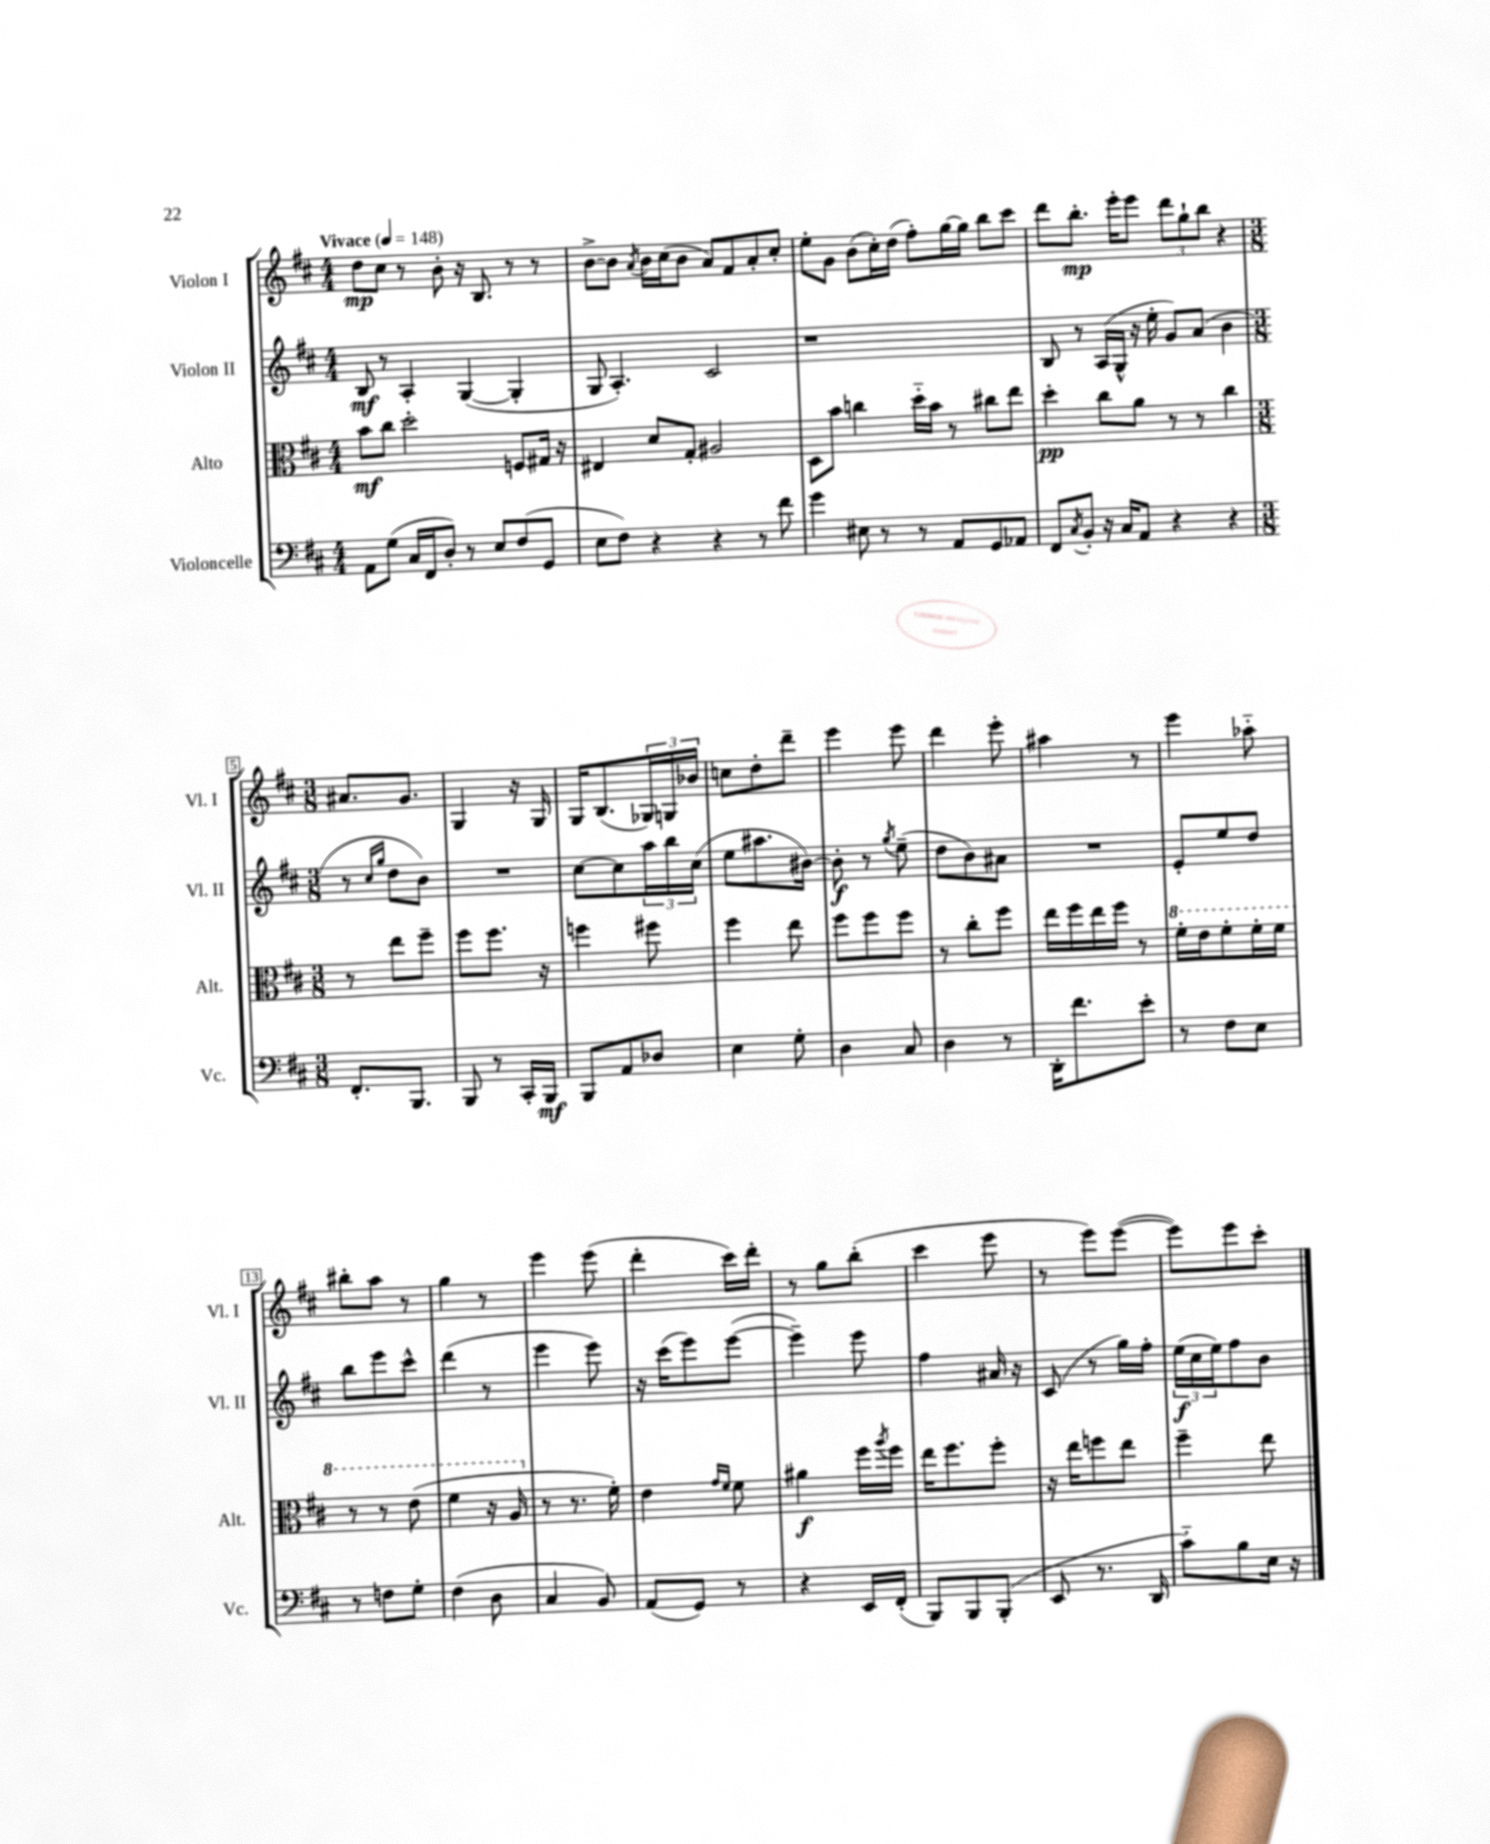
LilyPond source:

<<
\new StaffGroup <<
\new Staff = "s0" \with { instrumentName = "Violon I" shortInstrumentName = "Vl. I" } {
    \clef treble \key d \major \numericTimeSignature \time 4/4 \tempo "Vivace" 4 = 148
    d''8\mp cis''8 r8 b'8-. r16 b8. r8 r8 |
    b'8~-> b'8 \acciaccatura { a'8 } b'16 cis''16( b'8 a'8) fis'8 a'8-. cis''8-. |
    e''8-. g'8 b'8( cis''16-.) d''16( fis''8-.) g''16~ g''16 b''8 cis'''8 |
    d'''8 b''8.-.\mp e'''16-. e'''8 \tuplet 3/2 { d'''8 g''8-! b''8 } r4 |
    \numericTimeSignature \time 3/8 ais'8. g'8. |
    g4 r16 g16 |
    g16 b8.( \tuplet 3/2 { ges16) g16 bes'16 } |
    c''8 d''8-. d'''8-- |
    e'''4 e'''8 |
    d'''4 e'''8-. |
    ais''4 r8 |
    e'''4 aes''8-_ |
    bis''8-. a''8 r8 |
    g''4 r8 |
    e'''4 e'''8( |
    d'''4-. cis'''16) d'''16-. |
    r8 g''8 b''8-.( |
    cis'''4 e'''8 |
    r8 e'''8) e'''8~( |
    e'''8) e'''8 cis'''8-. \bar "|." |
}
\new Staff = "s1" \with { instrumentName = "Violon II" shortInstrumentName = "Vl. II" } {
    \clef treble \key d \major \numericTimeSignature \time 4/4
    b8\mf r8 a4-. g4~( g4-. |
    g8 a4.-.) cis'2 |
    r1 |
    b8 r8 a16( g16-^ r16 e''16-. g'8) a'8( b'4 |
    \numericTimeSignature \time 3/8 r8 \grace { cis''16 g''16 } d''8 b'8) |
    R4. |
    cis''8~ cis''8 \tuplet 3/2 { a''16 b''16 cis''16( } |
    e''8 ais''8. bis'16~) |
    bis'8-.\f r8 \acciaccatura { g''8 } e''8--( |
    d''8 b'8) ais'8 |
    R4. |
    e'8-. e''8 d''8 |
    b''8 e'''8 cis'''8-^ |
    d'''4( r8 |
    e'''4 e'''8) |
    r16 cis'''16( e'''8) e'''8~( |
    e'''4--) e'''8 |
    fis''4 ais'16 r16 |
    cis'8( r8 g''16) fis''16-. |
    \tuplet 3/2 { e''16\f( cis''16 e''16) } fis''8 b'8 \bar "|." |
}
\new Staff = "s2" \with { instrumentName = "Alto" shortInstrumentName = "Alt." } {
    \clef alto \key d \major \numericTimeSignature \time 4/4
    b'8\mf cis''8 d''2-. f8 gis16 r16 |
    eis4 d'8 g8-. ais2 |
    d8 b'8 c''4 d''16-_ b'16 r8 cis''8 e''8 |
    d''4-.\pp cis''8 a'8 r8 r8 cis''4 |
    \numericTimeSignature \time 3/8 r8 e''8 fis''8-- |
    fis''8 fis''8. r16 |
    f''4 fis''8 |
    fis''4 e''8 |
    fis''8 fis''8 fis''8 |
    r8 cis''8-. fis''8 |
    e''16 fis''16 e''16 fis''16 r8 |
    \ottava #1 fis''16-. e''16 fis''8-. fis''16-. fis''16 |
    r8 r8 e''8( |
    fis''4 r16 a'16 \ottava #0 |
    r8 r8. fis'16-.) |
    e'4 \grace { g'16 fis'16 } fis'8 |
    ais'4\f fis''16 \acciaccatura { a''8 } fis''16 |
    e''16 fis''8. fis''8-. |
    r16 e''16 f''8 e''8 |
    fis''4-- e''8 \bar "|." |
}
\new Staff = "s3" \with { instrumentName = "Violoncelle" shortInstrumentName = "Vc." } {
    \clef bass \key d \major \numericTimeSignature \time 4/4
    a,8 g8( cis16 fis,16 d8-.) r8 e8 fis8( g,8 |
    e8 fis8) r4 r4 r8 fis'8 |
    g'4 eis8 r8 r8 a,8 g,8 aes,8 |
    fis,8 \acciaccatura { cis8 } b,8-. r16 cis16 a,8 r4 r4 |
    \numericTimeSignature \time 3/8 fis,8.-. b,,8. |
    b,,8 r8 cis,16-. b,,16\mf |
    b,,8 a,8 des8 |
    e4 g8-. |
    d4 cis8 |
    d4 r8 |
    d,16-. fis'8. e'8-. |
    r8 fis8 e8 |
    r8 f8 g8-. |
    fis4( d8 |
    cis4 b,8) |
    a,8( g,8) r8 |
    r4 e,16 fis,16-.( |
    b,,8) b,,8 b,,8-.( |
    e,8 r8. d,16 |
    cis'8-_) b8 e16 r16 \bar "|." |
}
>>
>>
\layout { \context { \Score \override BarNumber.stencil = #(make-stencil-boxer 0.1 0.3 ly:text-interface::print) } }
